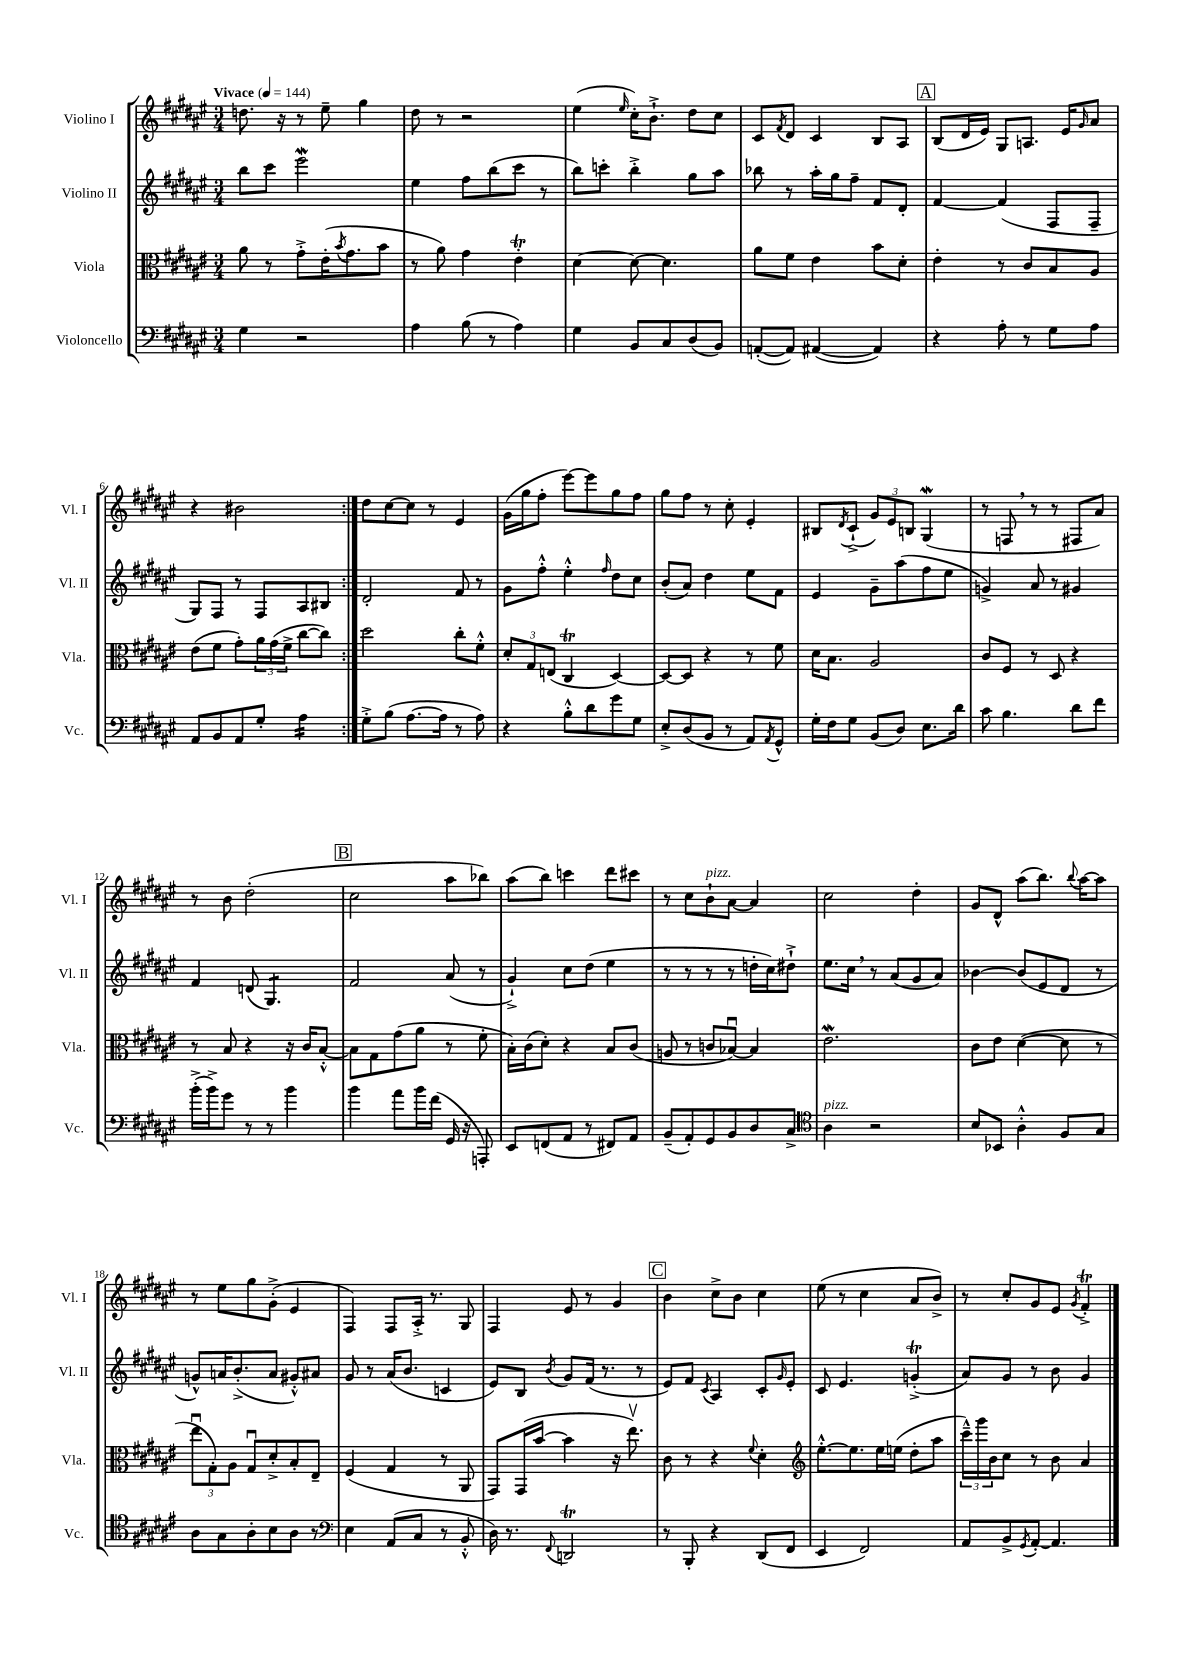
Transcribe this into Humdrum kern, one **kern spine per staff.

**kern	**kern	**kern	**kern
*staff4	*staff3	*staff2	*staff1
*clefF4	*clefC3	*clefG2	*clefG2
*k[f#c#g#d#a#e#]	*k[f#c#g#d#a#e#]	*k[f#c#g#d#a#e#]	*k[f#c#g#d#a#e#]
*M3/4	*M3/4	*M3/4	*M3/4
*MM144	*MM144	*MM144	*MM144
4G#\	8a#\	8bb\L	8.dd\
.	8r	8ccc#\J	.
.	.	.	16r
2r	8g#'^\L	2eee#\	8r
.	(16e#'\K	.	8ee#~\
.	8qb/	.	.
.	8.g#\	.	.
.	.	.	4gg#\
.	8b\J	.	.
=	=	=	=
4A#\	8r	4ee#\	8dd#\
.	8a#\)	.	8r
(8B\	4g#\	8ff#\L	2r
8r	.	(8bb\	.
4A#\)	4e#'\	8ccc#\J	.
.	.	8r	.
=	=	=	=
4G#\	[4d#\	8bb\L)	(4ee#\
.	.	8ccc'\J	.
.	.	.	16qqee#/
8BB/L	8d#\_	4bb'^\	16cc#'\LK)
.	.	.	8.b`^\J
8C#/	4.d#\]	.	.
(8D#/	.	8gg#\L	8dd#\L
8BB/J)	.	8aa#\J	8cc#\J
=	=	=	=
([8AA'/L	8a#\L	8bb-\	8c#/L
.	.	.	8qf#/
8AA/]J)	8f#\J	8r	8d#/J
([4AA#/	4e#\	16aa#'\LL	4c#/
.	.	16gg#\J	.
.	.	8ff#~\J	.
4AA#/])	8b\L	8f#/L	8B/L
.	8d#'\J	8d#'/J	8A#/J
=	=	=	=
4r	4e#'\	[4f#/	(8B/L
.	.	.	16d#/L
.	.	.	16e#/JJ)
8A#'\	8r	(4f#/]	8G#/L
8r	8c#/L	.	8.A/J
8G#\L	8B/	8F#/L	.
.	.	.	16e#/LK
.	.	.	16qqg#/
8A#\J	8A#/J	8F#~/J	8a#/J
=	=	=	=
8AA#/L	(8e#\L	8G#/L)	4r
8BB/	8f#\J	8F#/J	.
8AA#/	8g#'\L)	8r	2b#\
8G#'/J	24a#\L	8F#/L	.
.	(24g#\	.	.
.	24f#^\JJ	.	.
4A#\	[8cc#\L	8A#/	.
.	8cc#\]J)	8B#/J	.
=:|!	=:|!	=:|!	=:|!
8G#'^\L	2dd#\	2d#'/	8dd#\L
(8B\J	.	.	[8cc#\
[8.A#\L	.	.	8cc#\]J
.	.	.	8r
16A#\]Jk	.	.	.
8r	8cc#'\L	8f#/	4e#/
8A#\)	8f#'^^\J	8r	.
=	=	=	=
4r	12d#'/L	8g#\L	(16g#\LL
.	.	.	16gg#\J
.	12G#/	.	.
.	.	8ff#'^^\J	8ff#'\J
.	(12E/J	.	.
8B'^^\L	4C#/	4ee#'^^\	[8eee#\L)
8d#\	.	.	8eee#\]
.	.	16qqff#/	.
8g#\	[4D#/)	8dd#\L	8gg#\
8G#\J	.	8cc#\J	8ff#\J
=	=	=	=
8E#'^/L	8D#/_L	(8b'/L	8gg#\L
(8D#/	8D#/]J	8a#/J)	8ff#\J
8BB/J	4r	4dd#\	8r
8r	.	.	8cc#'\
8AA#/L)	8r	8ee#\L	4e#'/
8qAA#/	.	.	.
8GG#^^/J	8f#\	8f#\J	.
=	=	=	=
16G#'\LL	16d#\LK	4e#/	8B#/L
16F#\J	8.B\J	.	.
.	.	.	8qd#/
8G#\J	.	.	(8c#`^/J
(8BB/L	2A#/	8g#~\L	12g#/L)
.	.	.	12e#/
8D#/J)	.	(8aa#\	.
.	.	.	12B/J
8.E#\L	.	8ff#\	(4G#/
.	.	8ee#\J	.
16d#\Jk	.	.	.
=	=	=	=
8c#\	8c#/L	4g^/)	8r
4.B\	8F#/J	.	8F/
.	8r	8a#/	8r
.	8D#/	8r	8r
8d#\L	4r	4g#/	8F#/L
8f#\J	.	.	8a#/J)
=	=	=	=
(16b'^\LL	8r	4f#/	8r
16b^\J)	.	.	.
8g#\J	8B/	.	8b\
8r	4r	(8d/	(2dd#'\
8r	.	4.G#/)	.
4b\	16r	.	.
.	16c#/LK	.	.
.	[8B'^^/J	.	.
=	=	=	=
4b\	8B\]L	2f#/	2cc#\
.	8G#\	.	.
8a#\L	(8g#\	.	.
16b\L	8a#\J	.	.
(16f#\JJ	.	.	.
16GG#/	8r	(8a#/	8aa#\L
16r	.	.	.
8AAA'/)	8f#'\	8r	8bb-\J)
=	=	=	=
8EE#/L	16B'\LL)	4g#`^/)	(8aa#\L
.	(16c#\J	.	.
(8FF/	8d#'\J)	.	8bb\J)
8AA#/J	4r	8cc#\L	4ccc\
8r	.	(8dd#\J	.
8FF#/L)	8B/L	4ee#\	8ddd#\L
8AA#/J	(8c#/J	.	8ccc#\J
=	=	=	=
(8BB~/L	8A/	8r	8r
8AA#'/)	8r	8r	8cc#\L
8GG#/	8c/L	8r	8b`\
8BB/	[8B-u/J)	8r	[8a#\J
8D#/	4B-/]	16dd'\LL	4a#/]
.	.	16cc#\J)	.
8C#^/J	.	8dd#`^\J	.
=	=	=	=
*clefC4	*	*	*
4A#\	2.e#\	8.ee#\L	2cc#\
.	.	16cc#\Jk	.
2r	.	8r	.
.	.	(8a#/L	.
.	.	8g#/	4dd#'\
.	.	8a#/J)	.
=	=	=	=
8B/L	8c#\L	[4b-\	8g#/L
8BB-/J	8e#\J	.	8d#^^/J
4A#'^^\	([4d#\	(8b-/]L	(8aa#\L
.	.	8e#/	8.bb\J)
8F#/L	8d#\]	8d#/J	.
.	.	.	8qqbb/
.	.	.	[16aa#\LK
8G#/J	8r	8r	8aa#\]J
=	=	=	=
8A#\L	12ee#u\L	8g^^/L)	8r
.	12G#'\)	.	.
8G#\	.	16a/K	8ee#\L
.	12A#\J	.	.
.	.	(8.b'^/	.
8A#'\	8G#u/L	.	8gg#\
8B\	8d#'^/	8a/J	(8g#'^\J
8A#\J	8B'/	8g#'^^/L)	4e#/
8r	8E#~/J	8a#/J	.
=	=	=	=
*clefF4	*	*	*
4E#\	(4F#/	8g#/	4F#/)
.	.	8r	.
(8AA#/L	4G#/	(16a#/LK	8F#/L
.	.	8.b/J	.
8C#/J	.	.	16A#'^/Jk
.	.	.	8.r
8r	8r	4c/	.
8BB'^^/	8AA#/	.	8G#/
=	=	=	=
16D#\)	8GG#/L)	8e#/L)	4F#/
8.r	.	.	.
.	(16GG#/L	8B/J	.
.	[16b/JJ	.	.
8qqFF#/	.	8qb/	.
2DD/	4b\]	8g#/L	8e#/
.	.	(16f#/Jk	8r
.	.	8.r	.
.	16r	.	4g#/
.	8.ee#v\)	.	.
.	.	8r	.
=	=	=	=
8r	8c#\	8e#/L)	4b\
8BBB'/	8r	8f#/J	.
.	.	8qc#/	.
4r	4r	4A#/	8cc#^\L
.	.	.	8b\J
.	8qqf#/	.	.
(8DD#/L	4d#'\	8c#'/L	4cc#\
.	.	16qqg#/	.
8FF#/J	.	8e#'/J	.
=	=	=	=
*	*clefG2	*	*
4EE#/	[8.ee#'^^\L	8c#/	(8ee#\
.	.	4.e#/	8r
.	8.ee#\]	.	.
2FF#/)	.	.	4cc#\
.	16ee#\L	.	.
.	(16ee\JJ	.	.
.	8dd#'\L	(4g'^/	8a#/L
.	8aa#\J	.	8b^/J)
=	=	=	=
8AA#/L	24ccc#~^^\LL)	8a#/L)	8r
.	24ggg#\	.	.
.	24b\J	.	.
8BB^/	8cc#\J	8g#/J	8cc#'/L
8qGG#/	.	.	.
[8AA#'/J	8r	8r	8g#/
4.AA#/]	8b\	8b\	8e#/J
.	.	.	8qg#/
.	4a#/	4g#/	4f#'^/
==	==	==	==
*-	*-	*-	*-
